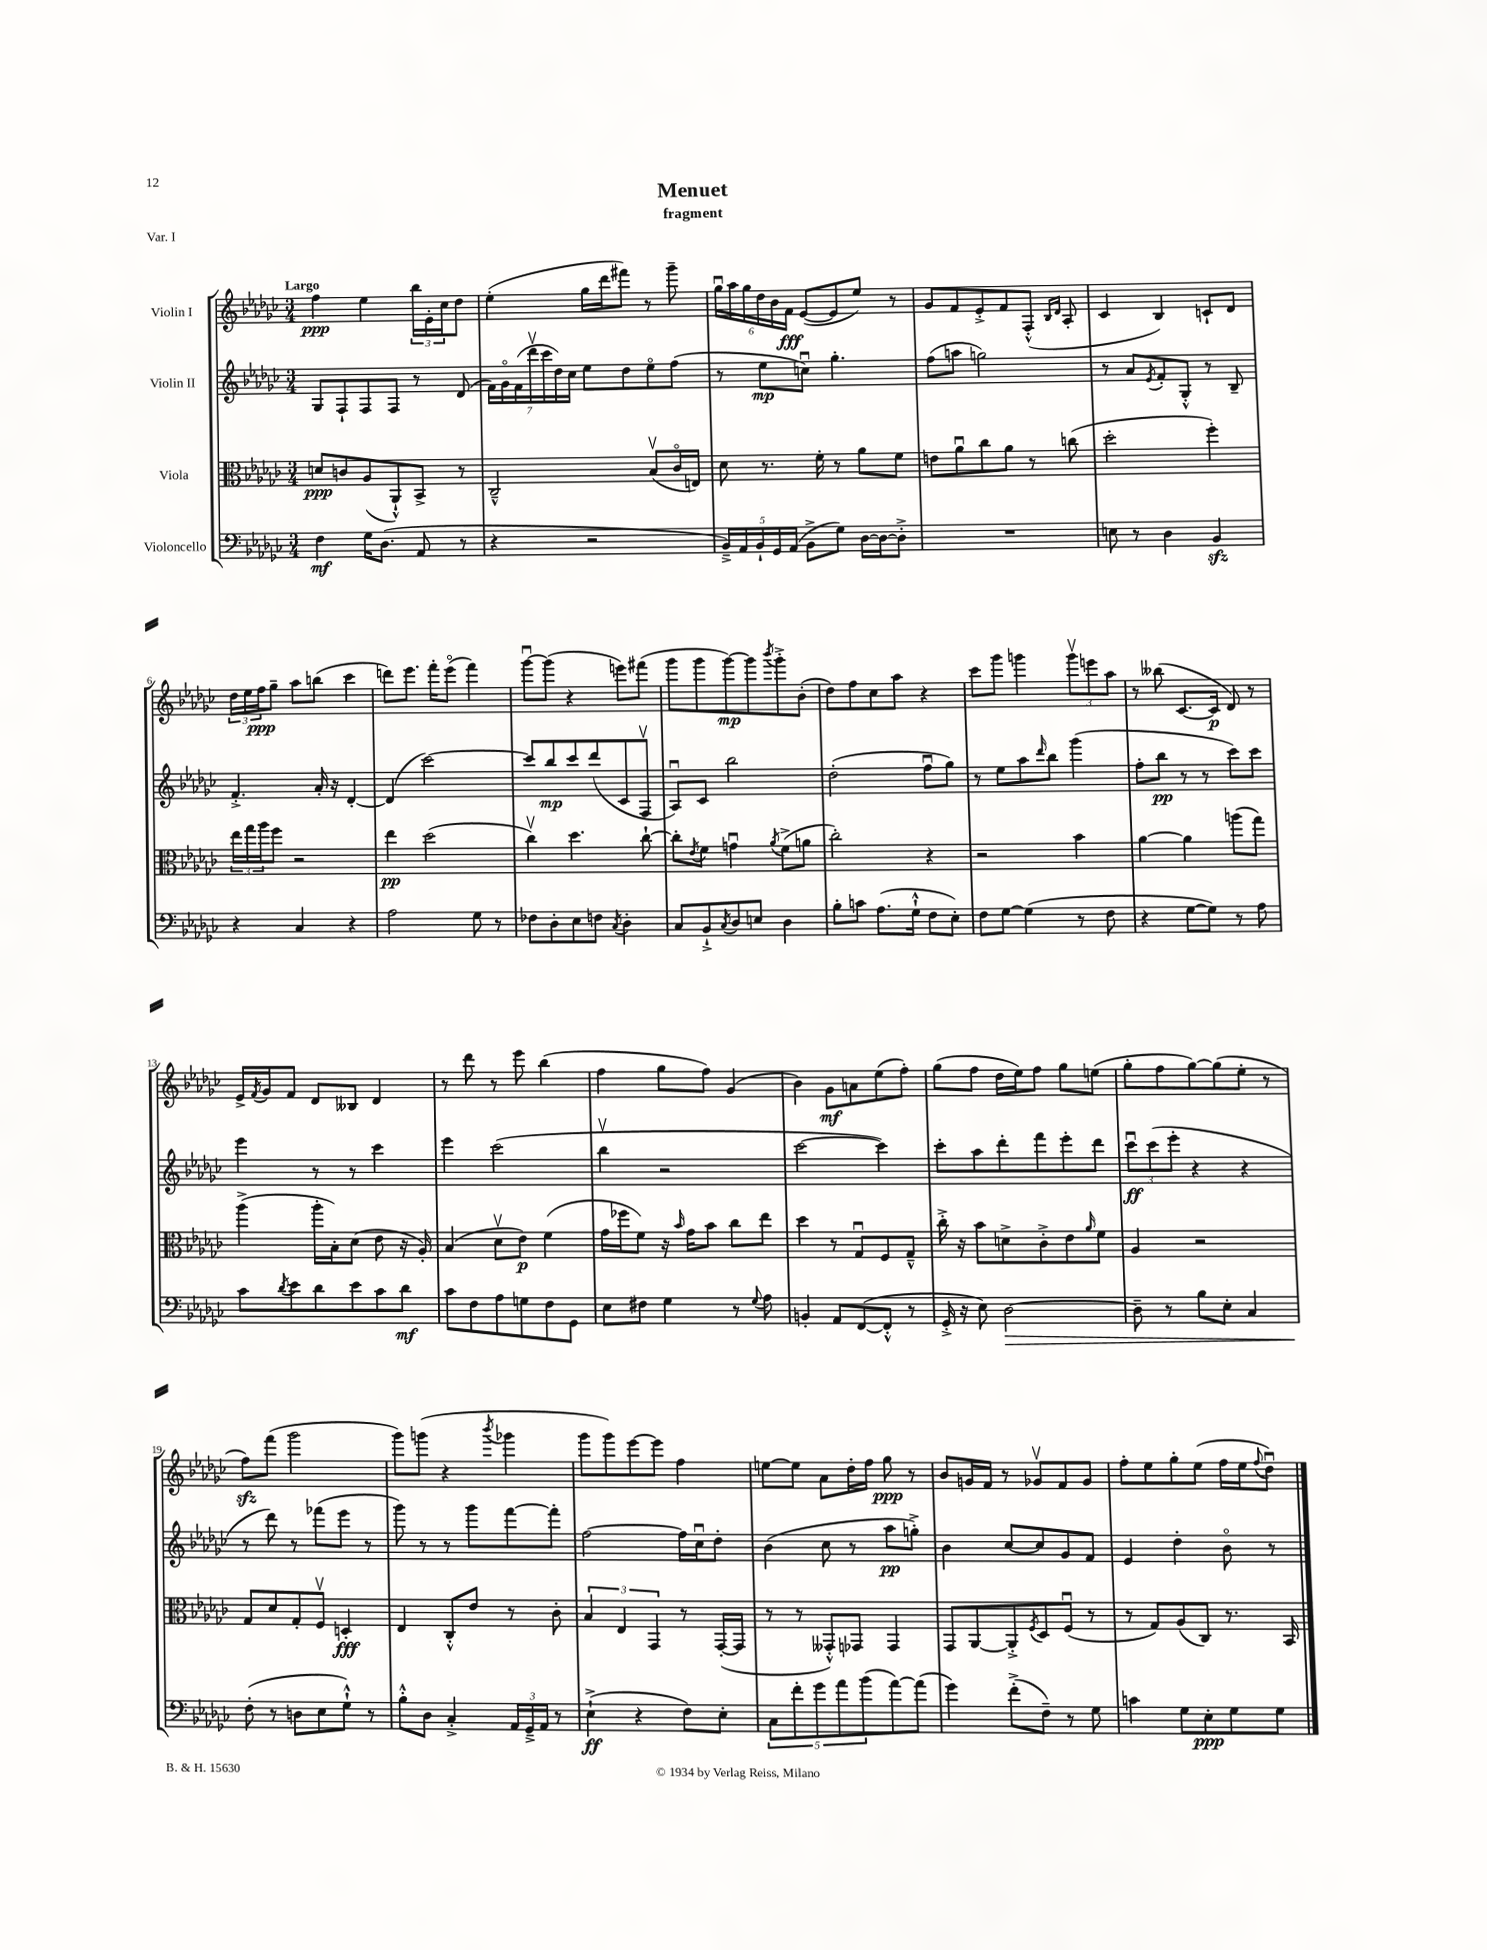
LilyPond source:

\header { title = "Menuet" subtitle = "fragment" piece = "Var. I" }
<<
\new StaffGroup <<
\new Staff = "s0" \with { instrumentName = "Violin I" } {
    \clef treble \key ges \major \numericTimeSignature \time 3/4 \tempo "Largo"
    f''4\ppp ees''4 \tuplet 3/2 { bes''16 ees'16-. ces''16 } des''8 |
    ees''4-.( ges''16 des'''16 fis'''8) r8 ges'''8-- |
    \tuplet 6/4 { ges''16\downbow aes''16 ges''16 des''16 bes'16 f'16\fff } ees'8~( ees'8 ees''8) r8 |
    ges'8 f'8 ees'8-.-> f'8 f8-.-^( \grace { bes16 des'16 } aes8-. |
    ces'4 bes4) c'8-! des'8 |
    \tuplet 3/2 { des''16 ees''16 f''16\ppp } ges''8-- aes''8 b''8( ces'''4 |
    d'''8) ees'''8. f'''16-. ees'''8\flageolet( f'''4) |
    ges'''8~\downbow ges'''8( r4 e'''8) fis'''8( |
    ges'''8 ges'''8 ges'''8~\mp) ges'''8 \acciaccatura { bes'''8 } ges'''8-.-> bes'8-.( |
    des''8) f''8 ces''8 aes''8 r4 |
    ces'''8 ges'''8 g'''4 \tuplet 3/2 { g'''8\upbow e'''8 aes''8 } |
    r8 beses''8( ces'8.~ ces'16\p des'8) r8 |
    ees'16-> \acciaccatura { f'8 } ges'16 f'8 des'8 beses8 des'4 |
    r8 des'''8 r8 ees'''8 bes''4( |
    f''4 ges''8 f''8) ges'4( |
    bes'4) ges'8\mf a'8 ees''8( f''8-.) |
    ges''8( f''8 des''16 ees''16) f''8 ges''8 e''8( |
    ges''8-. f''8 ges''8~) ges''8( ees''8-. r8 |
    f''8\sfz) f'''8( ges'''2 |
    ges'''8) g'''8( r4 \acciaccatura { bes'''8 } ges'''4 |
    ges'''8 ges'''8) ees'''8~ ees'''8 f''4 |
    e''8~ e''8 aes'8 des''16-. f''16 ges''8\ppp r8 |
    bes'8 g'16 f'16 r8 ges'8\upbow f'8 ges'8 |
    f''8-. ees''8 ges''8-. ees''8( f''16 ees''16 \appoggiatura { f''8 } des''8\downbow) \bar "|." |
}
\new Staff = "s1" \with { instrumentName = "Violin II" } {
    \clef treble \key ges \major \numericTimeSignature \time 3/4
    ges8 f8-! f8 f8 r8 des'8( |
    \tuplet 7/4 { f'16) ges'16\flageolet f'16( des'''16\upbow ces'''16 des''16) ces''16 } ees''8 des''8 ees''8\flageolet f''8( |
    r8 ees''8\mp c''8\downbow) ges''4.-. |
    f''8( a''8 g''2) |
    r8 aes'8 \acciaccatura { ees'8 } f'8-. ges8-.-^ r8 bes8-- |
    f'4.-.-> aes'16-. r16 des'4~-. |
    des'4( ces'''2~) |
    ces'''8 bes''8\mp ces'''8 des'''8( ces'8 f8\upbow |
    aes8\downbow) ces'8 bes''2 |
    des''2-.( f''8\downbow ges''8) |
    r8 ees''8 aes''8 \grace { des'''16 } bes''8 ges'''4( |
    f''8-. bes''8\pp r8 r8 ces'''8) ces'''8 |
    ees'''4 r8 r8 ces'''4 |
    ees'''4 ces'''2( |
    bes''4\upbow r2 |
    ces'''2~ ces'''4) |
    ces'''8-. aes''8 des'''8-. f'''8 ees'''8-. des'''8 |
    \tuplet 3/2 { ces'''8\downbow\ff ces'''8( ees'''8-. } r4 r4 |
    r8 des'''8) r8 fes'''8( ees'''8 r8 |
    ges'''8) r8 r8 ges'''8 f'''8~ f'''8-. |
    f''2~ f''16 ces''16\downbow des''8-. |
    bes'4( ces''8 r8 aes''8\pp g''8-.->) |
    bes'4 ces''8~ ces''8 ges'8 f'8 |
    ees'4 des''4-. bes'8\flageolet r8 \bar "|." |
}
\new Staff = "s2" \with { instrumentName = "Viola" } {
    \clef alto \key ges \major \numericTimeSignature \time 3/4
    d'8\ppp c'8 aes8( aes,8-!-^) bes,8-> r8 |
    ces2---^ bes8\upbow( ces'16\flageolet e16) |
    des'8 r8. f'16-. r8 aes'8 f'8 |
    e'8 aes'8\downbow ces''8 aes'8 r8 c''8( |
    des''2-. f''4-.) |
    \tuplet 3/2 { ees''16 ges''16 aes''16 } f''8 r2 |
    ees''4\pp des''2( |
    ces''4\upbow) des''4. ces''8~-! |
    ces''8-. \acciaccatura { ees'8 } f'8 g'4\downbow \acciaccatura { aes'8 } f'8->( a'8 |
    ces''2-.) r4 |
    r2 bes'4 |
    aes'4~ aes'4 a''8( ges''8) |
    aes''4->( aes''16-. bes16-.) des'8( ees'8 r16 aes16-.) |
    bes4( des'8\upbow ees'8\p) f'4( |
    ges'16 fes''16 f'8) r16 \grace { bes'16 } ges'16 bes'8 ces''8 ees''8 |
    des''4 r8 ges8\downbow f8 ges8---^ |
    ces''16-.-> r16 bes'8 d'8-> ces'8-.-> ees'8 \grace { aes'16 } f'8 |
    aes4 r2 |
    ges8 des'8 ges8-. f8\upbow d4-.\fff |
    ees4 ces8-.-^ ees'8 r8 ces'8-. |
    \tuplet 3/2 { bes4 ees4 ges,4 } r8 ges,16~-.( ges,16 |
    r8 r8 geses,8-.-^) ges,8 ges,4 |
    ges,8 aes,8~ aes,8-.-> \acciaccatura { f8 } des8 f8\downbow( r8 |
    r8 ges8) aes8( ces8) r8. bes,16 \bar "|." |
}
\new Staff = "s3" \with { instrumentName = "Violoncello" } {
    \clef bass \key ges \major \numericTimeSignature \time 3/4
    f4\mf ges16 des8.( aes,8 r8 |
    r4 r2 |
    \tuplet 5/4 { bes,16--->) aes,16 bes,16-! ges,16 aes,16( } bes,8-> ges8) des16~ des16~ des8-.-> |
    R2. |
    e8 r8 des4 bes,4\sfz |
    r4 ces4 r4 |
    aes2 ges8 r8 |
    fes8 des8-. ees8 f8 \acciaccatura { ces8 } des4-. |
    ces8 bes,8-!-> \acciaccatura { ces8 } des8 e8 des4 |
    bes8-. c'8 aes8.( ges16-!-^ f8 ees8-.) |
    f8 ges8~ ges4( r8 f8 |
    r4 ges8~ ges8) r8 aes8 |
    ces'8 \acciaccatura { des'8 } ees'8 des'8 ees'8 ces'8 des'8\mf |
    ces'8 f8 aes8 g8 f8 ges,8 |
    ees8 fis8 ges4 r8 \appoggiatura { ges8 } aes8 |
    b,4-. aes,8 f,8~( f,8-.-^ r8 |
    ges,16-.-> r16 ees8) des2~\> |
    des8-- r8 bes8 ees8-. ces4 |
    f8-.\!( r8 d8 ees8 ges8-!-^) r8 |
    bes8-.-^ des8 ces4-.-> \tuplet 3/2 { aes,16 ges,16---> aes,16 } r8 |
    ees4-!->\ff( r4 f8) ees8-. |
    \tuplet 5/4 { ces8 f'8-. ges'8 aes'8 bes'8( } aes'8~) aes'8( |
    ges'4) f'8-.->( f8--) r8 ges8 |
    c'4 ges8 ees8-.\ppp ges8 ges8 \bar "|." |
}
>>
>>
